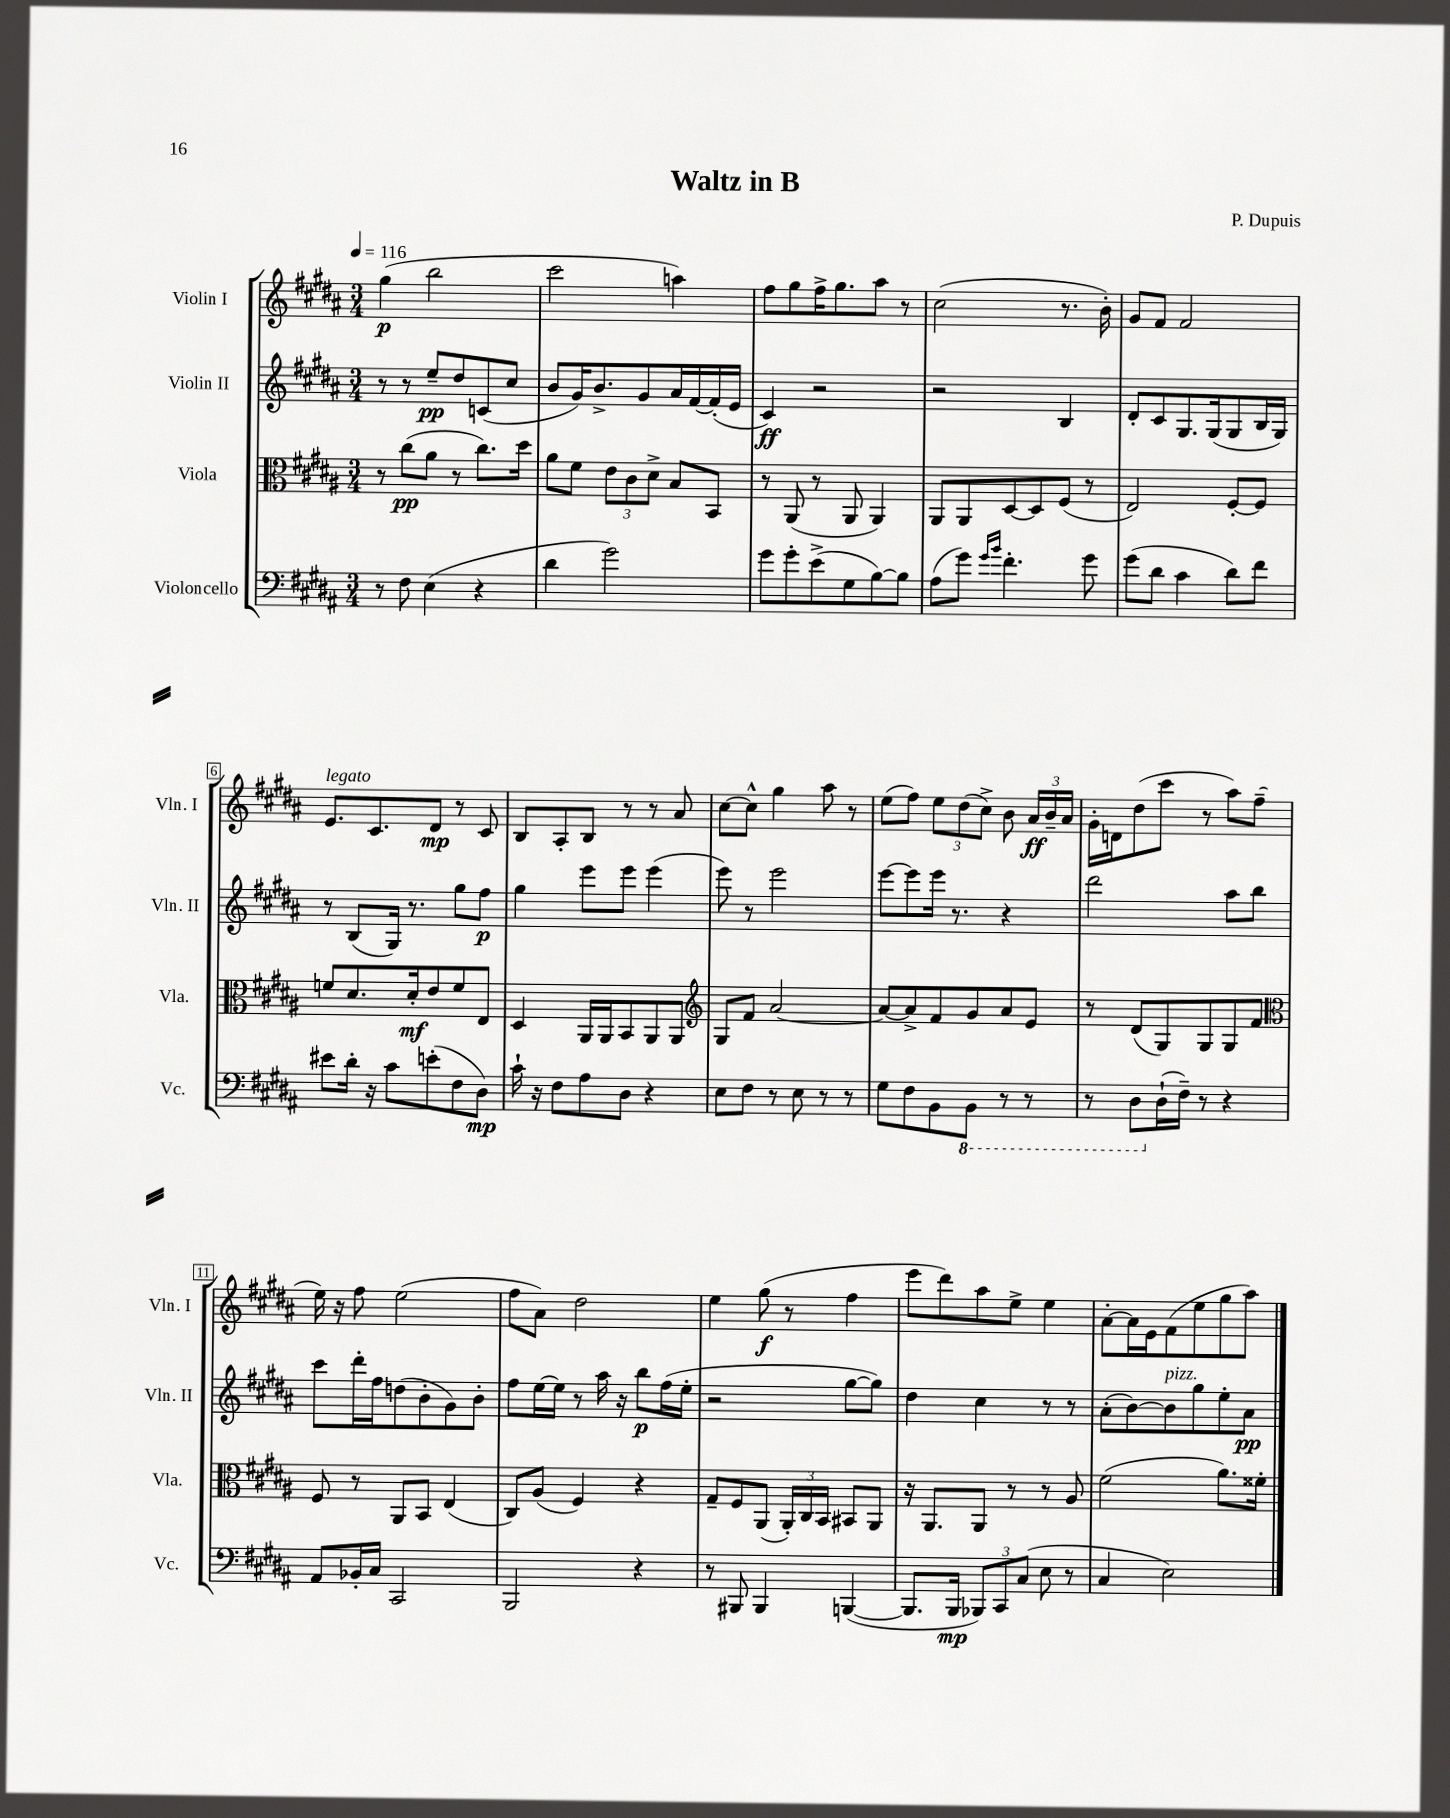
\header { title = "Waltz in B" composer = "P. Dupuis" }
<<
\new StaffGroup <<
\new Staff = "s0" \with { instrumentName = "Violin I" shortInstrumentName = "Vln. I" } {
    \clef treble \key b \major \numericTimeSignature \time 3/4 \tempo 4 = 116
    \autoBeamOff gis''4\p( b''2 |
    cis'''2 a''4) |
    fis''8[ gis''8 fis''16-> gis''8. ais''8] r8 |
    cis''2( r8. b'16-.) |
    gis'8[ fis'8] fis'2 |
    e'8.[^\markup { \italic "legato" } cis'8. dis'8]\mp r8 cis'8 |
    b8[ ais8-. b8] r8 r8 ais'8 |
    cis''8[~ cis''8]-^ gis''4 ais''8 r8 |
    e''8[( fis''8]) \tuplet 3/2 { e''8[ dis''8( cis''8]->) } b'8 \tuplet 3/2 { ais'16[\ff b'16-- ais'16] } |
    gis'16[-. d'16 dis''8( cis'''8] r8 ais''8[) fis''8]--( |
    e''16) r16 fis''8 e''2( |
    fis''8[ ais'8]) dis''2 |
    e''4 gis''8\f( r8 fis''4 |
    e'''8[ dis'''8) ais''8 e''8]-> e''4 |
    ais'8[~-. ais'16 e'16 fis'8( e''8 gis''8 ais''8]) \bar "|." |
}
\new Staff = "s1" \with { instrumentName = "Violin II" shortInstrumentName = "Vln. II" } {
    \clef treble \key b \major \numericTimeSignature \time 3/4
    \autoBeamOff r8 r8 e''8[--\pp dis''8 c'8( cis''8] |
    b'8[ gis'16) b'8.-> gis'8 ais'16 fis'16~ fis'16-.( e'16] |
    cis'4\ff) r2 |
    r2 b4 |
    dis'8[-. cis'8 gis8. gis16( gis8 b16 gis16]) |
    r8 b8[( gis16]) r8. gis''8[ fis''8]\p |
    gis''4 e'''8[ e'''8] e'''4( |
    e'''8) r8 e'''2 |
    e'''8[~ e'''8 e'''16] r8. r4 |
    dis'''2 ais''8[ b''8] |
    cis'''8[ dis'''16-. fis''16 d''8( b'8-. gis'8) b'8]-. |
    fis''8[ e''16~ e''16] r8 ais''16 r16 b''8[\p fis''16( e''16]-. |
    r2 gis''8[~ gis''8]) |
    dis''4 cis''4 r8 r8 |
    ais'8[-.( b'8~) b'8^\markup { \italic "pizz." } gis''8 e''8-. ais'8]\pp \bar "|." |
}
\new Staff = "s2" \with { instrumentName = "Viola" shortInstrumentName = "Vla." } {
    \clef alto \key b \major \numericTimeSignature \time 3/4
    \autoBeamOff r8 cis''8[\pp( ais'8] r8 cis''8.[) dis''16] |
    ais'8[ fis'8] \tuplet 3/2 { e'8[ cis'8 dis'8]-> } b8[ b,8] |
    r8 ais,8( r8 ais,8 ais,4) |
    ais,8[ ais,8 dis8~ dis8 fis8]( r8 |
    e2) fis8[~-. fis8] |
    f'8[ dis'8. dis'16-.\mf e'8 f'8 e8] |
    dis4 ais,16[ ais,16 b,8 ais,8 ais,8] |
    \clef treble gis8[ fis'8] ais'2~ |
    ais'8[~ ais'8-> fis'8 gis'8 ais'8 e'8] |
    r8 dis'8[( gis8) gis8 gis8 fis'8] |
    \clef alto fis8 r8 ais,8[ b,8] e4( |
    cis8[) ais8]( fis4) r4 |
    gis8[-- fis8 ais,8]( \tuplet 3/2 { ais,16[-.) cis16 b,16] } bis,8[ ais,8] |
    r16 ais,8.[ ais,8] r8 r8 ais8 |
    fis'2( ais'8.[) fisis'16]-. \bar "|." |
}
\new Staff = "s3" \with { instrumentName = "Violoncello" shortInstrumentName = "Vc." } {
    \clef bass \key b \major \numericTimeSignature \time 3/4
    \autoBeamOff r8 fis8 e4( r4 |
    dis'4 gis'2) |
    gis'8[ gis'8-. e'8->( gis8 b8~) b8] |
    ais8[( gis'8]) \grace { gis'16[ b'16] } fis'4.-. gis'8 |
    gis'8[( dis'8] cis'4 dis'8[) fis'8] |
    eis'8[ dis'16]-. r16 cis'8[ e'8-.( fis8 dis8]\mp) |
    cis'16-! r16 fis8[ ais8 dis8] r4 |
    e8[ fis8] r8 e8 r8 r8 |
    gis8[ fis8 b,8 \ottava #-1 b,,8] r8 r8 |
    r8 dis,8[ \ottava #0 dis16-!( fis16]--) r8 r4 |
    ais,8[ bes,16-. cis16] cis,2 |
    b,,2 r4 |
    r8 bis,,8 bis,,4 b,,4~( |
    b,,8.[ b,,16]\mp \tuplet 3/2 { bes,,8[) cis,8 cis8]( } e8 r8 |
    cis4 e2) \bar "|." |
}
>>
>>
\layout { \context { \Score \override BarNumber.stencil = #(make-stencil-boxer 0.1 0.3 ly:text-interface::print) } }
